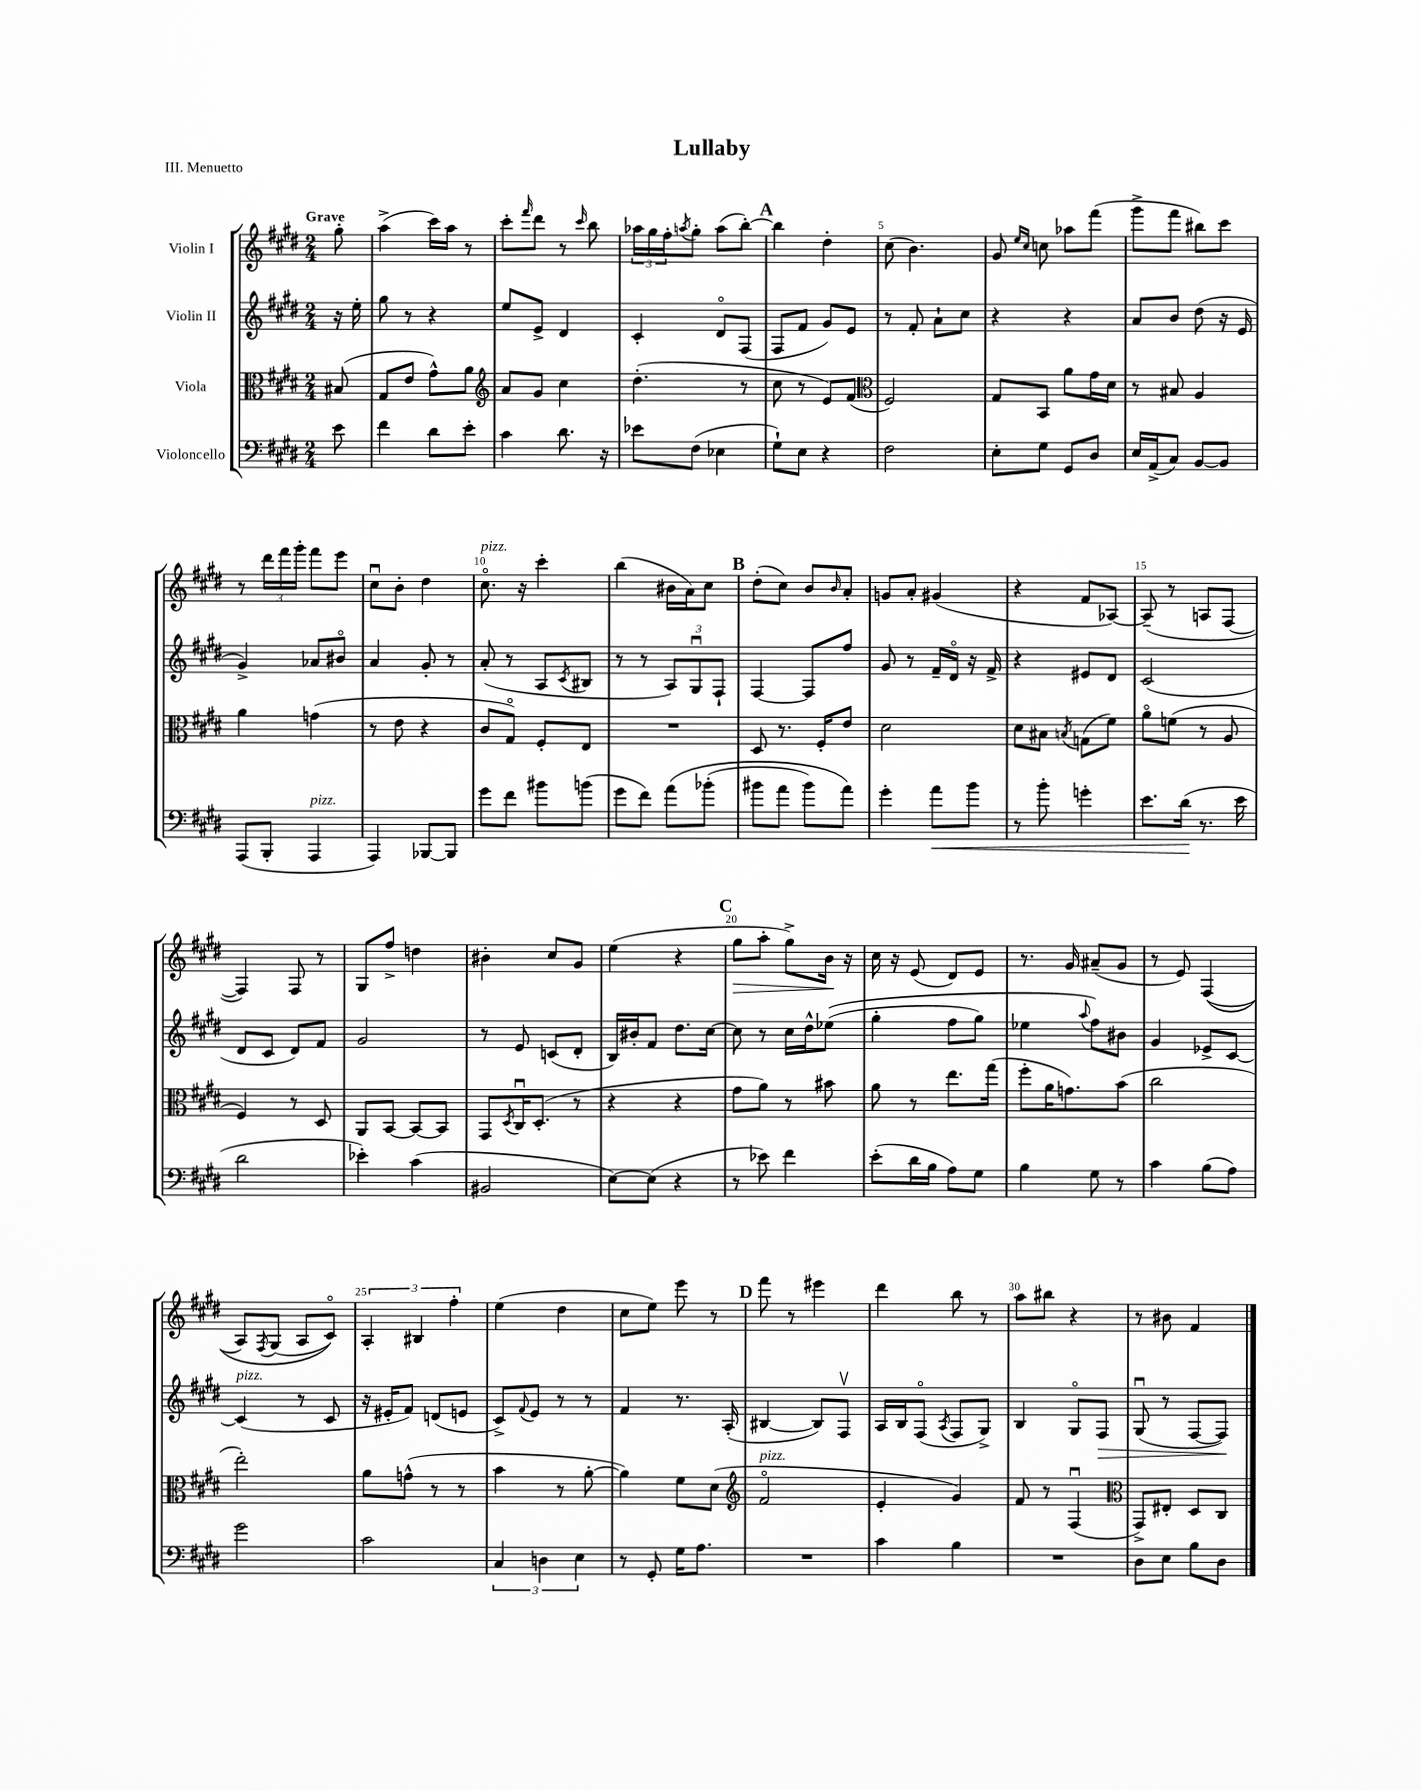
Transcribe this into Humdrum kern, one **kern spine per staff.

**kern	**kern	**kern	**kern
*staff4	*staff3	*staff2	*staff1
*clefF4	*clefC3	*clefG2	*clefG2
*k[f#c#g#d#]	*k[f#c#g#d#]	*k[f#c#g#d#]	*k[f#c#g#d#]
*M2/4	*M2/4	*M2/4	*M2/4
8e	(8B#	16r	8gg#'
.	.	16ee'	.
=	=	=	=
4f#	8G#	8gg#	(4aa^
.	8e	8r	.
8d#	8g#^^)	4r	16ccc#)
.	.	.	16aa
8e'	8a	.	8r
=	=	=	=
*	*clefG2	*	*
4c#	8a	8ee	8ccc#'
.	.	.	16qqfff#
.	8g#	8e^	8ddd#
8.d#	4cc#	4d#	8r
.	.	.	16qqccc#
.	.	.	8bb
16r	.	.	.
=	=	=	=
8e-	(4.dd#'	4c#'	24aa-
.	.	.	24gg#
.	.	.	24ff#'
.	.	.	8qaa
(8F#	.	.	8gg#'
4E-	.	8d#o	(8aa
.	8r	(8F#	[8bb')
=	=	=	=
8G#`)	8cc#	8F#	4bb]
8E	8r	8f#	.
4r	8e)	8g#)	4dd#'
.	(8f#	8e	.
=	=	=	=
*	*clefC3	*	*
2F#	2F#)	8r	(8cc#
.	.	8f#'	4.b)
.	.	8a`	.
.	.	8cc#	.
=	=	=	=
8E'	8G#	4r	8g#
.	.	.	16qqee
.	.	.	16qqcc#
8G#	8BB	.	8cc
8GG#	8a	4r	8aa-
8D#	16g#	.	(8fff#
.	16d#	.	.
=	=	=	=
16E	8r	8a	8ggg#^
(16AA^	.	.	.
8C#)	8B#	8b	8fff#
[8BB	4A	(8dd#	8bb#)
8BB]	.	16r	8ccc#
.	.	16e	.
=	=	=	=
(8AAA	4a	4g#^)	8r
8BBB'	.	.	24ddd#
.	.	.	24fff#
.	.	.	24ggg#'
4AAA	(4g	8a-	8fff#
.	.	8b#o	8eee
=	=	=	=
4AAA)	8r	4a	8cc#u
.	8e	.	8b'
[8BBB-	4r	8g#'	4dd#
8BBB-]	.	8r	.
=	=	=	=
8g#	8c#	(8a'	8.cc#o
8f#	8G#o)	8r	.
.	.	.	16r
8b#	8F#'	8A	4ccc#'
.	.	8qc#	.
(8b	8E	8B#	.
=	=	=	=
8g#	2r	8r	(4bb
8f#)	.	8r	.
&(8a	.	12A)	16b#
.	.	.	16a)
.	.	12G#u	.
(8b-'	.	.	8cc#
.	.	12F#`	.
=	=	=	=
8b#	8D#	[4F#	(8dd#'
8a	8.r	.	8cc#)
8b#)	.	8F#]	8b
.	16F#'	.	.
.	.	.	16qqb
8a&)	8e	8ff#	8a'
=	=	=	=
4g#'	2d#	8g#	8g
.	.	8r	8a'
8a	.	16f#~	(4g#
.	.	16d#o	.
8b	.	16r	.
.	.	16f#^	.
=	=	=	=
8r	8d#	4r	4r
8b'	8B#	.	.
.	8qB	.	.
4g'	(8G	8e#	8f#
.	8f#)	8d#	[8A-)
=	=	=	=
8.e	8ao	(2c#	(8A-~]
.	(8f	.	8r
(16d#	.	.	.
8.r	8r	.	8A
.	8A	.	[8F#
16e	.	.	.
=	=	=	=
2d#	4F#)	8d#	4F#])
.	.	8c#	.
.	8r	8d#)	8F#
.	8D#	8f#	8r
=	=	=	=
4e-')	8AA	2g#	8G#
.	[8BB	.	8ff#^
(4c#	8BB_	.	4dd
.	8BB]	.	.
=	=	=	=
2BB#	8GG#	8r	4b#'
.	8qD#	.	.
.	16C#u	8e	.
.	(8.D#'	.	.
.	.	(8c	8cc#
.	8r	8d#'	8g#
=	=	=	=
[8E)	4r	16B)	(4ee
.	.	16b#'	.
(8E]	.	8f#	.
4r	4r	8.dd#	4r
.	.	[16cc#	.
=	=	=	=
8r	8g#	8cc#]	8gg#
8e-)	8a)	8r	8aa'
4f#	8r	16cc#	8gg#^)
.	.	16dd#^^	.
.	8b#	&((8ee-	16b
.	.	.	16r
=	=	=	=
(8e'	8a	4gg#'	16cc#
.	.	.	16r
16d#	8r	.	(8e
16B	.	.	.
8A)	8.ee	8ff#	8d#)
8G#	.	8gg#)	8e
.	(16gg#	.	.
=	=	=	=
4B	8ff#'	4ee-	8.r
.	16a	.	.
.	8.g)	.	16g#
.	.	8qqaa	.
8G#	.	8ff#&)	(8a#~
8r	(8b	8b#	8g#
=	=	=	=
4c#	2cc#	4g#	8r
.	.	.	8e)
(8B	.	8e-^	&((4F#
8A)	.	[8c#	.
=	=	=	=
2g#	2ee')	(4c#]	8A)
.	.	.	8qF#
.	.	.	(8G#
.	.	8r	8A
.	.	8c#	8c#o)&)
=	=	=	=
2c#	8a	16r	6A'
.	.	16e#'	.
.	(8g^^	8f#)	.
.	.	.	6B#
.	8r	(8d	.
.	.	.	6ff#'
.	8r	8e	.
=	=	=	=
6C#	4b	8c#^)	(4ee
.	.	8qqf#	.
.	.	8e	.
6D	.	.	.
.	8r	8r	4dd#
6E	.	.	.
.	[8a'	8r	.
=	=	=	=
8r	4a])	4f#	8cc#
8GG#'	.	.	8ee)
16G#	8f#	8.r	8eee
8.A	.	.	.
.	(8d#	.	8r
.	.	(16A'	.
=	=	=	=
*	*clefG2	*	*
2r	2f#o	[4B#	8fff#
.	.	.	8r
.	.	8B#])	4eee#
.	.	8F#v	.
=	=	=	=
4c#	4e'	16A	4ddd#
.	.	16B	.
.	.	(8F#o	.
.	.	8qA	.
4B	4g#)	8F#	8bb
.	.	8G#^)	8r
=	=	=	=
2r	8f#	4B	8aa
.	8r	.	8bb#
.	(4F#u	8G#o	4r
.	.	8F#	.
=	=	=	=
*	*clefC3	*	*
8D#	8GG#^)	(8G#u	8r
8E	8E#'	8r	8b#
8B	8D#	[8F#	4f#
8D#	8C#	8F#])	.
==	==	==	==
*-	*-	*-	*-
